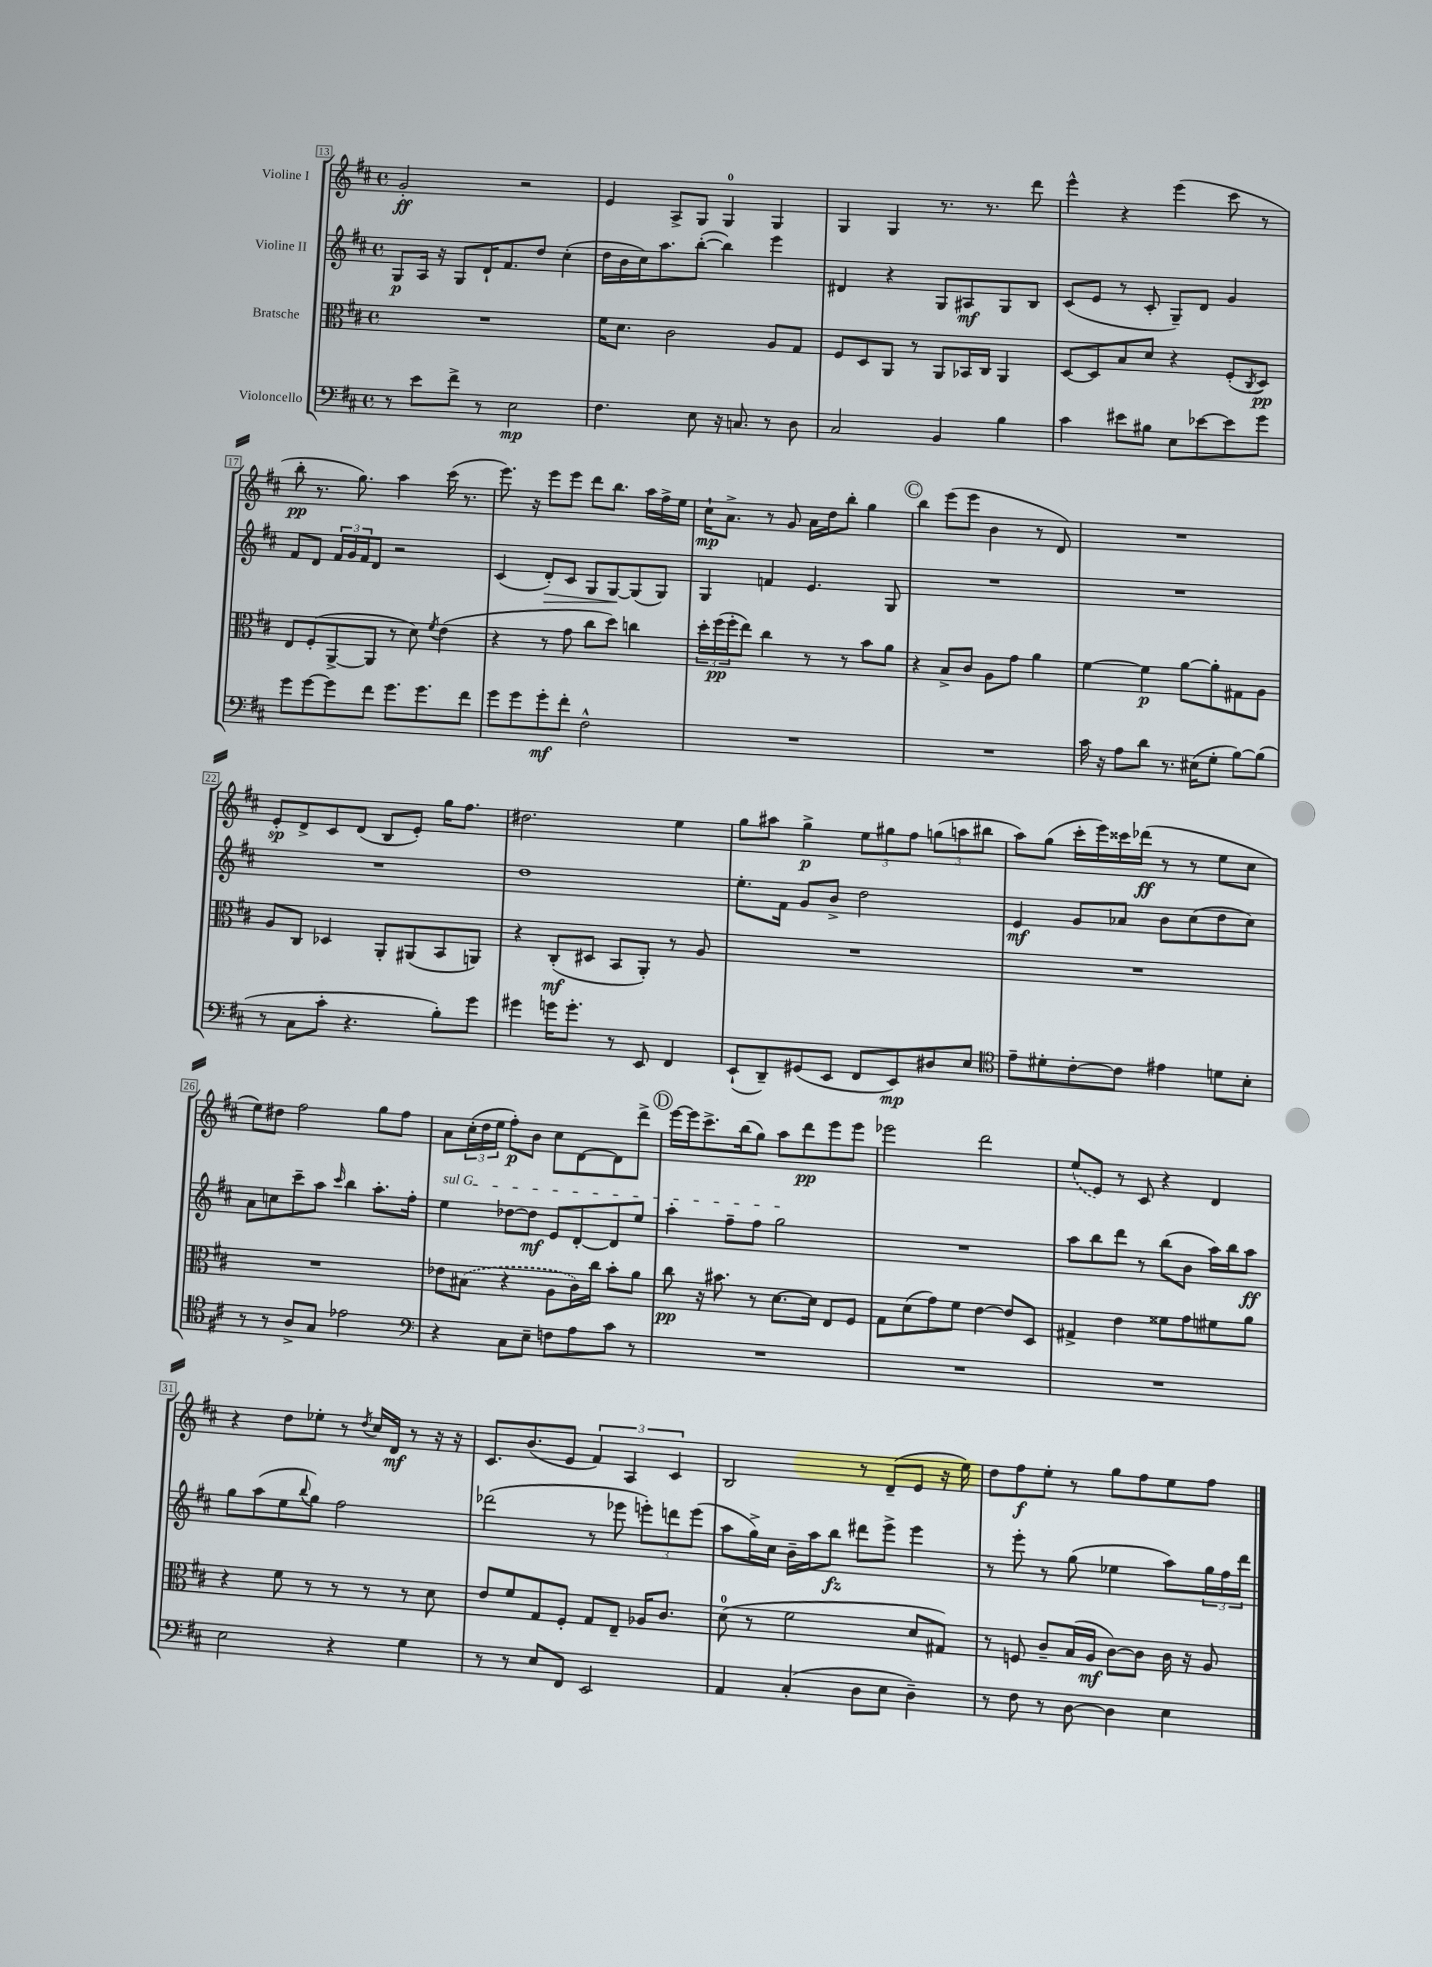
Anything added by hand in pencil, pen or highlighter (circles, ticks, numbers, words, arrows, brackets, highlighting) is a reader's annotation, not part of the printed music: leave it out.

**kern	**kern	**kern	**kern
*staff4	*staff3	*staff2	*staff1
*clefF4	*clefC3	*clefG2	*clefG2
*k[f#c#]	*k[f#c#]	*k[f#c#]	*k[f#c#]
*M4/4	*M4/4	*M4/4	*M4/4
*met(c)	*met(c)	*met(c)	*met(c)
8r	1r	8G/L	2g'/
8e\L	.	16A/Jk	.
.	.	16r	.
8f#^\J	.	8G/L	.
8r	.	16d`/K	.
.	.	8.f#/	.
2E\	.	.	2r
.	.	8dd/J	.
.	.	(4cc#'\	.
=	=	=	=
4.F#\	16f#\LK	16dd\LL	4e/
.	8.d\J	16b\	.
.	.	16cc#\J)	.
.	.	8.aa\	.
.	2c#\	.	8A^/L
8E\	.	([8bb'\J	8G/J
16r	.	4bb\])	4G/
8.C/	.	.	.
8r	8A/L	4eee\	4G/
8D\	8G/J	.	.
=	=	=	=
2C#/	8F#/L	4d#/	4G/
.	8D/	.	.
.	8AA/J	4r	4G/
.	8r	.	.
4BB/	8AA/L	8G/L	8.r
.	16BB-/L	8A#/	.
.	16C#/JJ	.	8.r
4B\	4AA/	8G/	.
.	.	8B/J	8ddd\
=	=	=	=
4c#\	[8D/L	(8c#/L	4eee^^\
.	8D/]	8e/J	.
8e#\L	8B/	8r	4r
8B#\J	8d/J	8c#'/	.
8E\L	4r	8G~/L)	(4eee\
[8e-\	.	8d/J	.
8e-\]	(8F#'/L	4g/	8ccc#\
.	8qC#/	.	.
8g\J	8D/J)	.	8r
=	=	=	=
8g\L	8E/L	8f#/L	8bb'\
[8g\	(8F#'/	8d/J	8.r
8g\]	[8AA^/	24f#/LL	.
.	.	24g/	.
.	.	.	8.gg\)
.	.	24f#/J	.
8f#\J	8AA/]J	8d/J	.
8.g\L	8r	2r	4aa\
.	8d\)	.	.
8.g\	.	.	.
.	8qf#/	.	.
.	(4e\	.	(16ccc#\
.	.	.	8.r
8f#\J	.	.	.
=	=	=	=
8g\L	4r	(4c#/	8.eee\)
8g\	.	.	.
.	.	.	16r
8g'\	8r	8d'/L)	8eee\L
8f#'\J	8g\	8c#/J	8eee\J
2F#^^\	8cc#\L	8G/L	8ddd\L
.	8dd\J)	[8G/	8.bb\J
.	4cc\	(8G/]	.
.	.	.	16aa\LL
.	.	8G/J)	16ff#^\
.	.	.	16ee\JJ
=	=	=	=
1r	24dd'\LL	4G/	16cc#`\LK
.	(24ff#\	.	.
.	.	.	8.a^\J
.	24ff#'\J	.	.
.	8ee\J)	.	.
.	4cc#\	4f/	8r
.	.	.	8g/
.	8r	4.e/	16a\LL
.	.	.	16dd\J
.	8r	.	8bb'\J
.	8b\L	.	4gg\
.	8a\J	8G/	.
=	=	=	=
1r	4r	1r	4bb\
.	8B^/L	.	(8eee\L
.	8c#/J	.	8eee\J
.	8A\L	.	4b\
.	8g\J	.	.
.	4a\	.	8r
.	.	.	8d/)
=	=	=	=
16c#\	[4f#\	1r	1r
16r	.	.	.
8A\L	.	.	.
8d\J	4f#\]	.	.
8.r	.	.	.
.	[8a\L	.	.
(16E#\LK	.	.	.
8G'\J	8a'\]	.	.
[8B\L)	8G#\	.	.
(8B\]J	8A\J	.	.
=	=	=	=
8r	8A/L	1r	8e'/L
8C#\L	8C#/J	.	8d^/
8c#'\J	4D-/	.	8c#/
4.r	.	.	(8d/J
.	8AA'/L	.	8B/L
.	(8AA#/	.	8e'/J)
8B'\L)	8BB/	.	16gg\LK
.	.	.	8.ff#\J
8g\J	8AA/J)	.	.
=	=	=	=
4g#\	4r	1dd	2.dd#\
16g\LK	(8C#'/L	.	.
8.g'\J	.	.	.
.	8D#/J	.	.
8r	8BB/L	.	.
8EE/	8AA'/J)	.	.
4FF#/	8r	.	4ee\
.	8A/	.	.
=	=	=	=
(8EE`/L	1r	8.ee'\L	8gg\L
8DD~/)	.	.	8aa#\J
.	.	16f#\Jk	.
(8GG#/	.	8g/L	4gg^\
8EE/J	.	8b^/J	.
8FF#/L	.	2dd\	12ee\L
.	.	.	12gg#\
8EE/)	.	.	.
.	.	.	12ff#\J
8D#/	.	.	(12gg\L
.	.	.	12aa\
8E/J	.	.	.
.	.	.	12bb#\J
=	=	=	=
*clefC4	*	*	*
8e~\L	1r	4e/	8aa\L)
8d#'\	.	.	(8gg\J
[8c#'\	.	8g/L	16ccc#'\LL
.	.	.	16eee\)
8c#\]J	.	8a-/J	16ccc##\
.	.	.	(16ddd-\JJ
4e#\	.	8b\L	8r
.	.	(8cc#\	8r
8d\L	.	8dd\	8ee\L
8B'\J	.	8cc#\J)	8cc#\J
=	=	=	=
8r	1r	8a\L	8ee\L)
8r	.	8cc\	8dd#\J
8A^/L	.	8ccc#~\	2ff#\
8G/J	.	8aa\J	.
.	.	16qqccc#/	.
2e-\	.	4bb\	.
.	.	8.aa'\L	8gg\L
.	.	.	8ff#\J
.	.	16ff#'\Jk	.
=	=	=	=
*clefF4	*	*	*
4r	8e-\L	4ee\	8a\L
.	(8B#\J	.	(24cc#'\L
.	.	.	24dd\
.	.	.	24ee\JJ
8C#\L	4r	[8dd-\L	8ff#'\L)
8E~\J	.	8dd-\]J	8b\J
8F\L	8A\L	8e/L	8cc#\L
8A\	16c#\L)	[8d'/	[8d\
.	16cc#\JJ	.	.
8c#\J	8b'\L	8d/]	8d\]
8r	8a\J	8ee/J	8ddd^\J
=	=	=	=
1r	8cc#\	4aa'\	[16eee\LL
.	.	.	16eee\]J
.	16r	.	8.ccc#^\
.	8.b#\	.	.
.	.	8ff#~\L	.
.	.	.	(16bb\k
.	8r	8ff#\J	8gg\J)
.	[8.d\L	2gg\	8aa\L
.	.	.	8ddd\
.	16d\]Jk	.	.
.	8E/L	.	8eee\
.	8F#/J	.	8eee\J
=	=	=	=
1r	8G\L	1r	2eee-\
.	(8d\	.	.
.	8g\)	.	.
.	8f#\J	.	.
.	[4e\	.	2ddd\
.	8e/]L	.	.
.	8D/J	.	.
=	=	=	=
1r	4G#^/	8aa\L	(8ee/L
.	.	8bb\	8e/J)
.	4e\	8ddd\J	8r
.	.	8r	8c#/
.	8f##\L	(8bb\L	4r
.	8g\	8b\J	.
.	8f#\	16aa\LL)	4d/
.	.	16bb\J	.
.	8a\J	8aa\J	.
=	=	=	=
2E\	4r	8gg\L	4r
.	.	(8aa\	.
.	8f#\	8ee\	8dd\L
.	.	8qqbb/	.
.	8r	8gg\J)	8ee-'\J
4r	8r	2ff#\	8r
.	.	.	8qdd/
.	8r	.	16cc#/LL
.	.	.	16d/JJ
4G\	8r	.	8r
.	8d\	.	16r
.	.	.	16r
=	=	=	=
8r	8e/L	(2ddd-\	8.c#/L
8r	8f#/	.	.
.	.	.	(8.b/
8E/L	8G/	.	.
8FF#/J	8F#'/J	.	8e/J
2EE/	8G/L	8r	6f#/)
.	8E~/J	8eee-\	.
.	.	.	6A/
.	16A-/LK	12eee'\L)	.
.	8.c#/J	.	.
.	.	12ddd\	6c#/
.	.	(12eee\J	.
=	=	=	=
4AA/	(8d\	8aa\L	2B/
.	8r	16gg^\L)	.
.	.	16cc#\JJ	.
(4C#'/	2f#\	16b~\LL	.
.	.	16aa\J	.
.	.	8bb\J	.
8D\L	.	8ddd#\L	8r
8E\J	.	8eee^\J	(8d~/L
4D~\)	8d/L	4eee\	8e/J
.	8G#/J)	.	16r
.	.	.	16ee\)
=	=	=	=
8r	8r	8r	8dd\L
8F#\	8F/	8eee'\	8ff#\
8r	8c#~/L	8r	8ee'\J
[8D\	(16B/L	(8gg\	8r
.	16A/JJ	.	.
4D\]	[8c#\L)	4ee-\	8gg\L
.	8c#\]J	.	8ff#\
4E\	16c#\	8aa\L)	8ee\
.	16r	.	.
.	8A/	24gg\L	8ff#\J
.	.	24ff#\	.
.	.	24ddd\JJ	.
==	==	==	==
*-	*-	*-	*-
